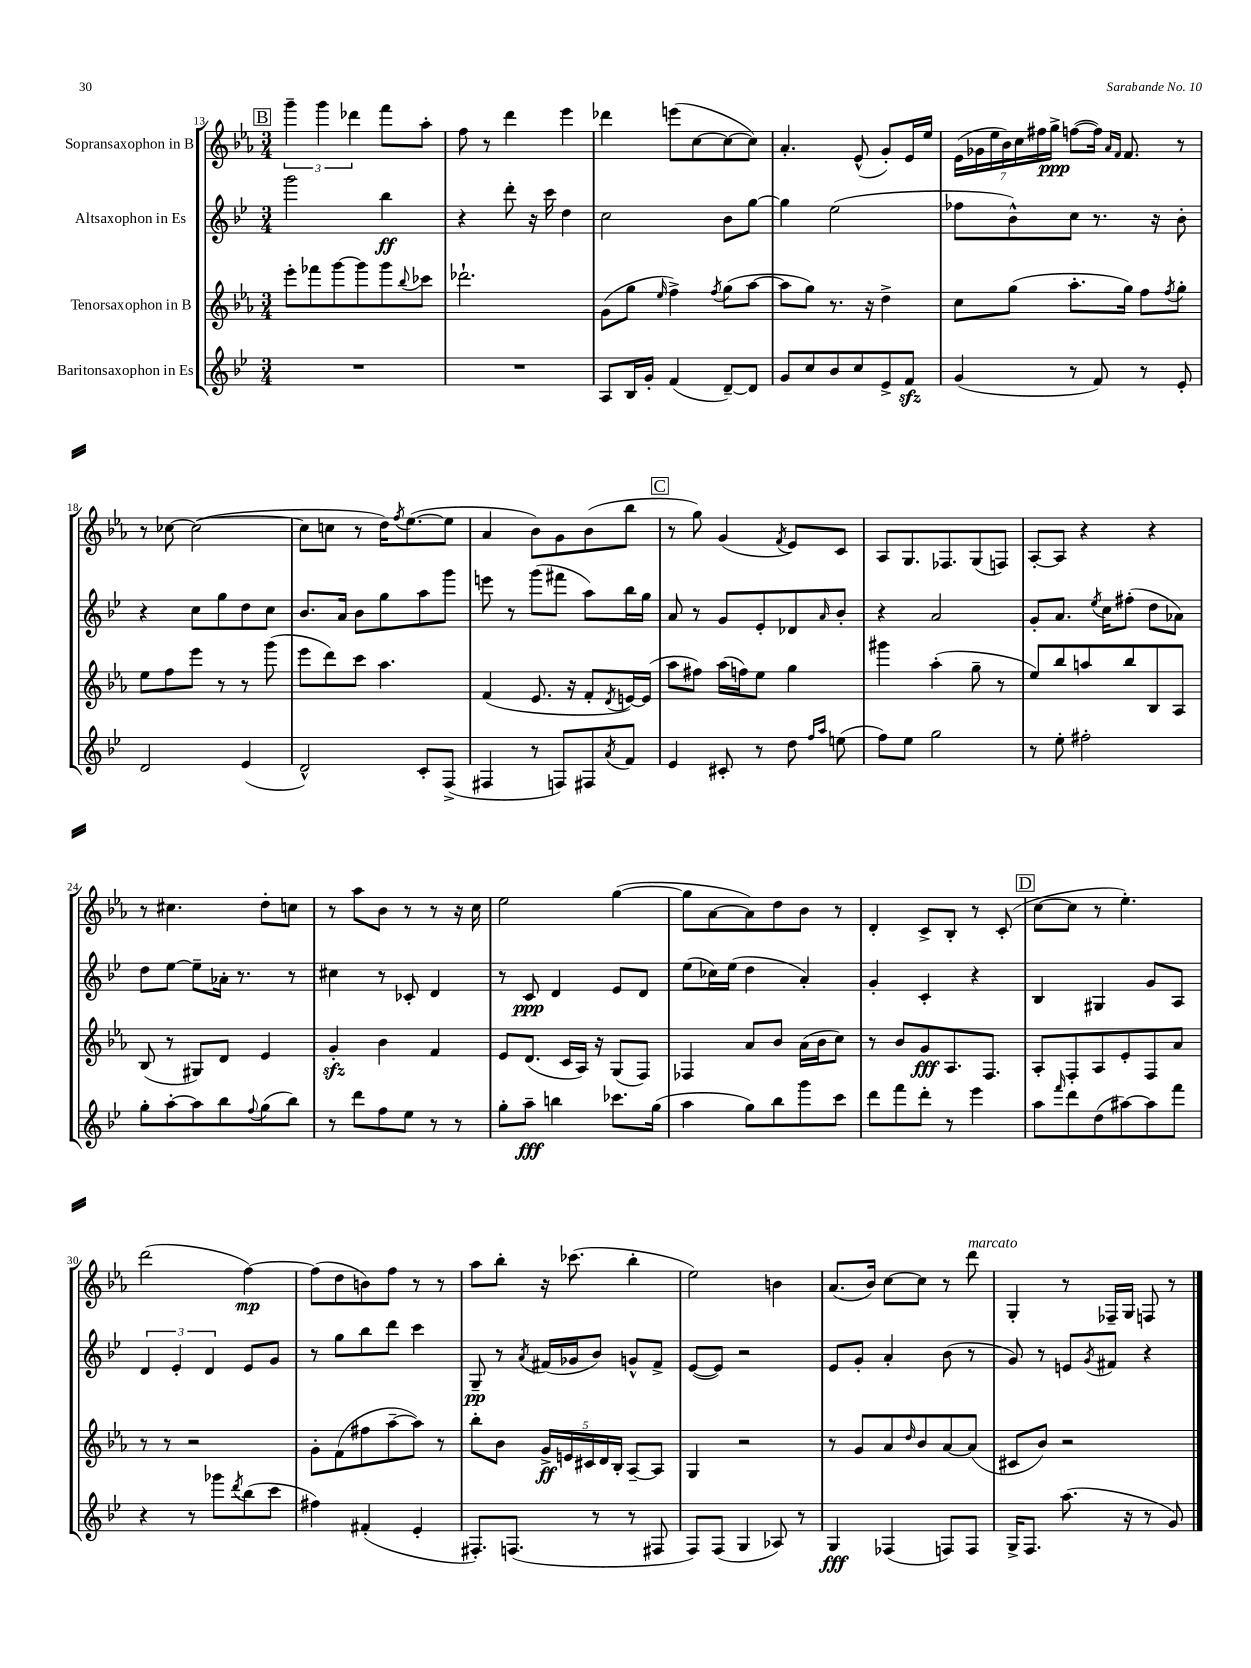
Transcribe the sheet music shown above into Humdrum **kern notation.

**kern	**kern	**kern	**kern
*staff4	*staff3	*staff2	*staff1
*clefG2	*clefG2	*clefG2	*clefG2
*k[b-e-]	*k[b-e-a-]	*k[b-e-]	*k[b-e-a-]
*M3/4	*M3/4	*M3/4	*M3/4
2.r	8eee-'\L	2ggg\	6ggg~\
.	8fff-\	.	.
.	.	.	6ggg\
.	[8ggg\	.	.
.	.	.	6ddd-\
.	8ggg\]	.	.
.	8ggg\	4bb-\	8fff\L
.	8qqbb-/	.	.
.	8ccc-\J	.	8aa-'\J
=	=	=	=
2.r	2.ddd-`\	4r	8ff\
.	.	.	8r
.	.	8ddd'\	4ddd\
.	.	16r	.
.	.	16ccc\	.
.	.	4dd\	4eee-\
=	=	=	=
8A/L	(8g\L	2cc\	4ddd-\
16B-/L	8gg\J	.	.
16g'/JJ	.	.	.
.	16qqee-/	.	.
(4f/	4ff^\)	.	(8eee\L
.	.	.	[8cc\
.	8qff/	.	.
[8d~/L)	(8gg\L	8b-\L	8cc\_
8d/]J	[8aa-\J	[8gg\J	8cc\]J)
=	=	=	=
8g/L	8aa-\]L	4gg\]	4.a-'/
8cc/	8gg\J)	.	.
8b-/	8.r	(2ee-\	.
8cc/	.	.	(8e-^^/
.	16r	.	.
8e-^/	4dd^\	.	8g'/L)
8f/J	.	.	16e-/L
.	.	.	16ee-/JJ
=	=	=	=
(4g/	8cc\L	8ff-\L	(28e-\LL
.	.	.	28g-\
.	.	.	28ee-\
.	.	.	28b-\)
.	(8gg\J	8b-^^\)	.
.	.	.	28cc\
.	.	.	28ff#\
.	.	.	28gg^\JJ
8r	8.aa-'\L	8cc\J	([8ff\L
8f/)	.	8.r	16ff\]Jk)
.	.	.	16qqa-/LL
.	.	.	16qqf/JJ
.	16gg\Jk)	.	8.f/
8r	8ff\L	.	.
.	.	16r	.
.	8qff/	.	.
8e-'/	8gg'\J	8b-'\	8r
=	=	=	=
2d/	8ee-\L	4r	8r
.	8ff\	.	[8cc-\
.	8eee-\J	8cc\L	(2cc-\_
.	8r	8gg\	.
(4e-/	8r	8dd\	.
.	(8ggg\	8cc\J	.
=	=	=	=
2d^^/)	8eee-\L	8.b-/L	8cc-\]L
.	8ddd\)	.	8cc\J
.	.	16a/Jk	.
.	8ccc\J	8b-\L	8r
.	4.aa-\	8gg\	16dd\LK)
.	.	.	8qff/
.	.	.	([8.ee-\
8c'/L	.	8aa\	.
(8F^/J	.	8ggg\J	8ee-\]J
=	=	=	=
4F#/	(4f/	8eee\	4a-/
.	.	8r	.
8r	8.e-/	(8ggg\L	8b-\L)
8F/L)	.	8fff#\J	8g\
.	16r	.	.
8F#/	8f'/L	8aa\L)	(8b-\
8qa/	8qd/	.	.
8f/J	[16e/L)	16bb-\L	8bb-\J
.	(16e/]JJ	16gg\JJ	.
=	=	=	=
4e-/	8aa-\L	8a/	8r
.	8ff#\J)	8r	8gg\)
8c#'/	(16aa-\LL	8g/L	(4g/
.	16ff\J)	.	.
8r	8ee-\J	8e-'/	.
.	.	.	8qf/
8dd\	4gg\	8d-/	8e-/L)
16qqff/LL	.	.	.
16qqaa/JJ	.	16qqa/	.
(8ee\	.	8b-'/J	8c/J
=	=	=	=
8ff\L)	4ggg#\	4r	8A-/L
8ee-\J	.	.	8.G/
2gg\	(4aa-'\	2a/	.
.	.	.	8.F-/
.	8gg~\	.	(8G/
.	8r	.	8F/J)
=	=	=	=
8r	8ee-/L)	8g'/L	[8A-'/L
8ee-'\	8bb-/	8.a/J	8A-/]J
2ff#'\	8aa/	.	4r
.	.	8qee-/	.
.	.	16cc\LK	.
.	8bb-/	(8ff#'\J	.
.	8B-/	8dd\L	4r
.	8A-/J	8a-\J)	.
=	=	=	=
8gg'\L	(8B-/	8dd\L	8r
[8aa'\	8r	[8ee-\J	4.cc#\
8aa\]	8G#/L)	8ee-~\]L	.
8bb-\	8d/J	16a-'\Jk	.
.	.	8.r	.
8qqff/	.	.	.
(8gg\	4e-/	.	8dd'\L
8bb-\J)	.	8r	8cc\J
=	=	=	=
8r	4g'/	4cc#\	8r
8ddd\L	.	.	8aa-\L
8ff\	4b-\	8r	8b-\J
8ee-\J	.	8c-'/	8r
8r	4f/	4d/	8r
8r	.	.	16r
.	.	.	16cc\
=	=	=	=
8gg'\L	8e-/L	8r	2ee-\
8aa~\J	(8.d/J	8c/	.
4bb\	.	4d/	.
.	16c/LL	.	.
.	16A-/JJ)	.	.
.	16r	.	.
8.ccc-\L	(8G/L	8e-/L	([4gg\
.	8F/J)	8d/J	.
(16gg\Jk	.	.	.
=	=	=	=
4aa\	4F-/	(8ee-\L	8gg\]L
.	.	16cc-\L)	[8a-\
.	.	(16ee-\JJ	.
8gg\L)	8a-/L	4dd\	8a-\])
8bb-\	8b-/J	.	8dd\
8ggg\	(16a-\LL	4a'/)	8b-\J
.	16b-\J	.	.
8ccc\J	8cc\J)	.	8r
=	=	=	=
8ddd\L	8r	4g'/	4d'/
8fff\	8b-/L	.	.
8ddd'\J	8g/	4c'/	8c^/L
8r	8.A-/	.	8B-'/J
4eee-\	.	4r	8r
.	8.F/J	.	.
.	.	.	(8c'/
=	=	=	=
8aa\L	8A-'/L	4B-/	[8cc\L
16qqfff/	.	.	.
8ddd\	8F'/	.	8cc\]J
(8dd\	8A-/	4G#/	8r
[8aa#\)	8e-'/	.	4.ee-'\)
8aa#\]	8F/	8g/L	.
8fff\J	8a-/J	8A/J	.
=	=	=	=
4r	8r	6d/	(2ddd\
.	8r	.	.
.	.	6e-'/	.
8r	2r	.	.
.	.	6d/	.
8ggg-\L	.	.	.
8qddd/	.	.	.
(8bb-\	.	8e-/L	[4ff\)
8ccc\J	.	8g/J	.
=	=	=	=
4ff#\)	8g'\L	8r	(8ff\]L
.	(8f\	8gg\L	8dd\
(4f#'/	8ff#\	8bb-\	8b\)
.	[8aa-~\	8ddd\J	8ff\J
4e-'/	8aa-\]J)	4ccc\	8r
.	8r	.	8r
=	=	=	=
8.F#'/L)	8bb-'\L	8G~/	8aa-\L
.	8b-\J	8r	8bb-'\J
(8.F/J	.	.	.
.	.	8qa/	.
.	20g^/LL	(16f#/LL	16r
.	20e/	.	.
.	.	16g-/J	(8.ccc-\
.	20c#/	.	.
8r	.	8b-/J)	.
.	20d/	.	.
.	20B-'/JJ	.	.
8r	[8A-~/L	8g^^/L	4bb-'\
8F#/	8A-/]J	8f#^/J	.
=	=	=	=
8F/L)	4G/	([8e-/L	2ee-\)
(8F/J	.	8e-/]J)	.
4G/	2r	2r	.
8A-/)	.	.	4b\
8r	.	.	.
=	=	=	=
4G/	8r	8e-/L	(8.a-/L
.	8g/L	8g'/J	.
.	.	.	16b-/Jk)
(4F-/	8a-/	4a'/	[8cc\L
.	16qqdd/	.	.
.	8b-/	.	8cc\]J
8F/L)	[8a-/	(8b-\	8r
8F/J	(8a-/]J	8r	8ddd\
=	=	=	=
16G^/LK	8c#/L	8g/)	4G'/
8.F/J	.	.	.
.	8b-/J)	8r	.
(8.aa\	2r	8e/L	8r
.	.	8qg/	.
.	.	8f#/J	16F-~/LL
16r	.	.	16G/JJ
8r	.	4r	8F/
8g/)	.	.	8r
==	==	==	==
*-	*-	*-	*-
